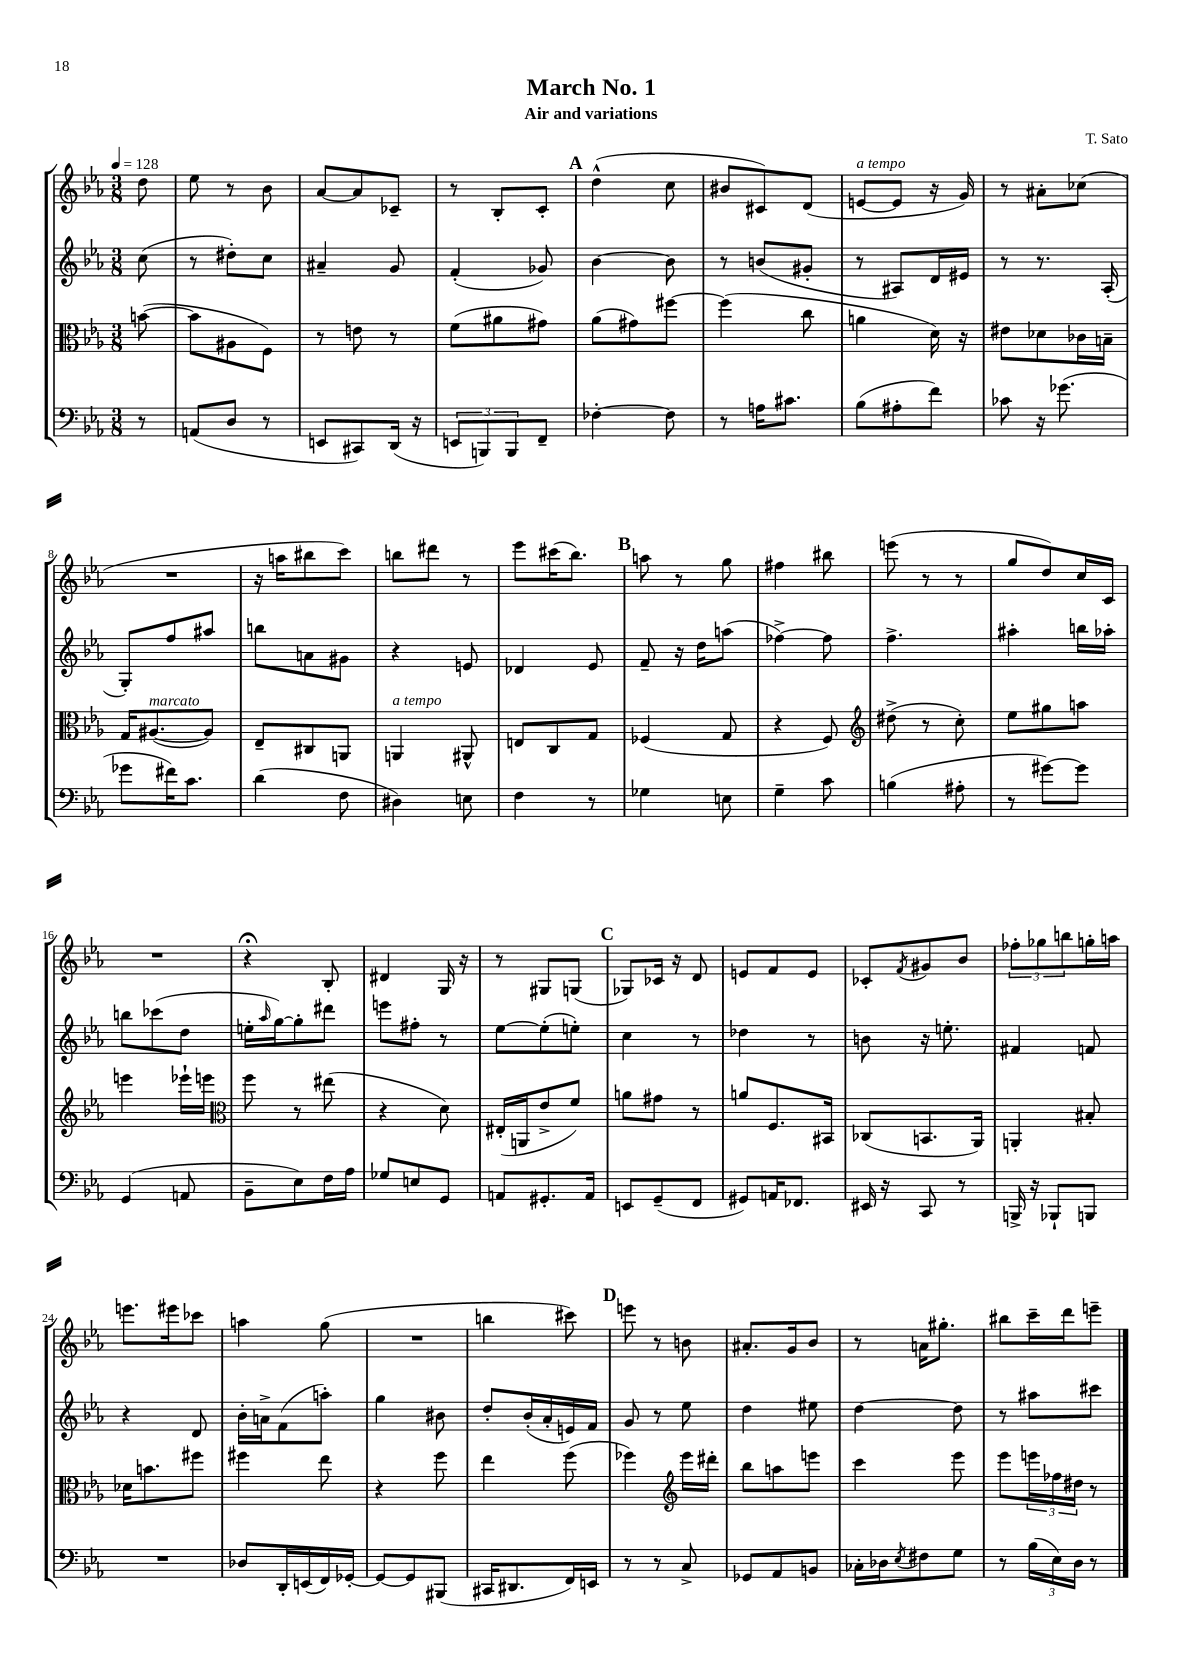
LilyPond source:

\header { title = "March No. 1" composer = "T. Sato" subtitle = "Air and variations" }
<<
\new StaffGroup <<
\new Staff = "s0" {
    \clef treble \key ees \major \numericTimeSignature \time 3/8 \partial 8 \tempo 4 = 128
    d''8 |
    ees''8 r8 bes'8 |
    aes'8~ aes'8 ces'8-- |
    r8 bes8-. c'8-. |
    \mark \markup { \bold "A" } d''4-^( c''8 |
    bis'8 cis'8) d'8( |
    e'8~^\markup { \italic "a tempo" } e'8 r16 g'16) |
    r8 ais'8-. ces''8( |
    R4. |
    r16 a''16 bis''8 c'''8) |
    b''8 dis'''8 r8 |
    ees'''8 cis'''16( bes''8.) |
    \mark \markup { \bold "B" } a''8 r8 g''8 |
    fis''4 bis''8 |
    e'''8( r8 r8 |
    g''8 d''8) c''16 c'16 |
    R4. |
    r4\fermata bes8-. |
    dis'4 g16 r16 |
    r8 gis8 g8( |
    \mark \markup { \bold "C" } ges8) ces'16 r16 d'8 |
    e'8 f'8 e'8 |
    ces'8-. \acciaccatura { f'8 } gis'8 bes'8 |
    \tuplet 3/2 { fes''8-. ges''8 b''8 } g''16-. a''16 |
    e'''8. eis'''16 ces'''8 |
    a''4 g''8( |
    R4. |
    b''4 cis'''8) |
    \mark \markup { \bold "D" } e'''8 r8 b'8 |
    ais'8.-. g'16 bes'8 |
    r8 a'16 gis''8.-. |
    bis''8 c'''16-- d'''16 e'''8-- \bar "|." |
}
\new Staff = "s1" {
    \clef treble \key ees \major \numericTimeSignature \time 3/8 \partial 8
    c''8( |
    r8 dis''8-.) c''8 |
    ais'4-- g'8 |
    f'4-.( ges'8) |
    \mark \markup { \bold "A" } bes'4~ bes'8 |
    r8 b'8( gis'8-. |
    r8 ais8) d'16 eis'16 |
    r8 r8. aes16-.( |
    g8-.) f''8 ais''8 |
    b''8 a'8 gis'8 |
    r4 e'8 |
    des'4 ees'8 |
    \mark \markup { \bold "B" } f'8-- r16 d''16 a''8( |
    fes''4~->) fes''8 |
    f''4.-> |
    ais''4-. b''16 aes''16-. |
    b''8 ces'''8( d''8 |
    e''16-. \grace { aes''16 } g''16~) g''8-. dis'''8 |
    e'''8 fis''8-. r8 |
    ees''8~ ees''8-.( e''8-.) |
    \mark \markup { \bold "C" } c''4 r8 |
    des''4 r8 |
    b'8 r16 e''8.-. |
    fis'4 f'8 |
    r4 d'8 |
    bes'16-. a'16-> f'8( a''8-.) |
    g''4 bis'8 |
    d''8-. bes'16-.( aes'16-. e'16) f'16 |
    \mark \markup { \bold "D" } g'8 r8 ees''8 |
    d''4 eis''8 |
    d''4~ d''8 |
    r8 ais''8 cis'''8 \bar "|." |
}
\new Staff = "s2" {
    \clef alto \key ees \major \numericTimeSignature \time 3/8 \partial 8
    b'8~( |
    b'8 ais8 f8) |
    r8 e'8 r8 |
    f'8( ais'8 gis'8) |
    \mark \markup { \bold "A" } aes'8( gis'8) fis''8~ |
    fis''4( c''8 |
    a'4 d'16) r16 |
    eis'8 des'8 ces'16 b16-- |
    g16 ais8.~^\markup { \italic "marcato" }( ais8) |
    ees8-- cis8 a,8 |
    a,4^\markup { \italic "a tempo" } ais,8-^ |
    e8 c8 g8 |
    \mark \markup { \bold "B" } fes4( g8 |
    r4 f8) |
    \clef treble dis''8->( r8 c''8-.) |
    ees''8 gis''8 a''8 |
    e'''4 ees'''16-! e'''16 |
    \clef alto f''8 r8 eis''8( |
    r4 d'8) |
    eis16-.( a,16 ees'8-> f'8) |
    \mark \markup { \bold "C" } a'8 gis'8 r8 |
    a'8 f8. bis,16 |
    ces8( b,8. aes,16) |
    a,4-. bis8-. |
    des'16 b'8. fis''8 |
    fis''4 ees''8 |
    r4 f''8 |
    ees''4 f''8( |
    \mark \markup { \bold "D" } fes''4) \clef treble ees'''16 dis'''16-. |
    bes''8 a''8 e'''8 |
    c'''4 ees'''8 |
    ees'''8 \tuplet 3/2 { e'''16 fes''16 dis''16 } r8 \bar "|." |
}
\new Staff = "s3" {
    \clef bass \key ees \major \numericTimeSignature \time 3/8 \partial 8
    r8 |
    a,8( d8 r8 |
    e,8 cis,8) d,16( r16 |
    \tuplet 3/2 { e,8 b,,8) b,,8 } f,8-- |
    \mark \markup { \bold "A" } fes4~-. fes8 |
    r8 a16 cis'8. |
    bes8( ais8-. f'8) |
    ces'8 r16 ges'8.( |
    ges'8 fis'16) c'8. |
    d'4( f8 |
    dis4) e8 |
    f4 r8 |
    \mark \markup { \bold "B" } ges4 e8 |
    g4-- c'8 |
    b4( ais8-. |
    r8 gis'8~) gis'8 |
    g,4( a,8 |
    bes,8-- ees8) f16 aes16 |
    ges8 e8 g,8 |
    a,8 gis,8.-. a,16 |
    \mark \markup { \bold "C" } e,8 g,8--( f,8 |
    gis,8) a,16 fes,8. |
    eis,16 r16 c,8 r8 |
    b,,16-> r16 bes,,8-! b,,8 |
    R4. |
    des8 d,16-. e,16( f,16) ges,16~-. |
    ges,8~ ges,8 bis,,8( |
    cis,16 dis,8. f,16) e,16 |
    \mark \markup { \bold "D" } r8 r8 c8-> |
    ges,8 aes,8 b,8 |
    ces16-. des16 \acciaccatura { ees8 } fis8 g8 |
    r8 \tuplet 3/2 { bes16( ees16) d16 } r8 \bar "|." |
}
>>
>>
